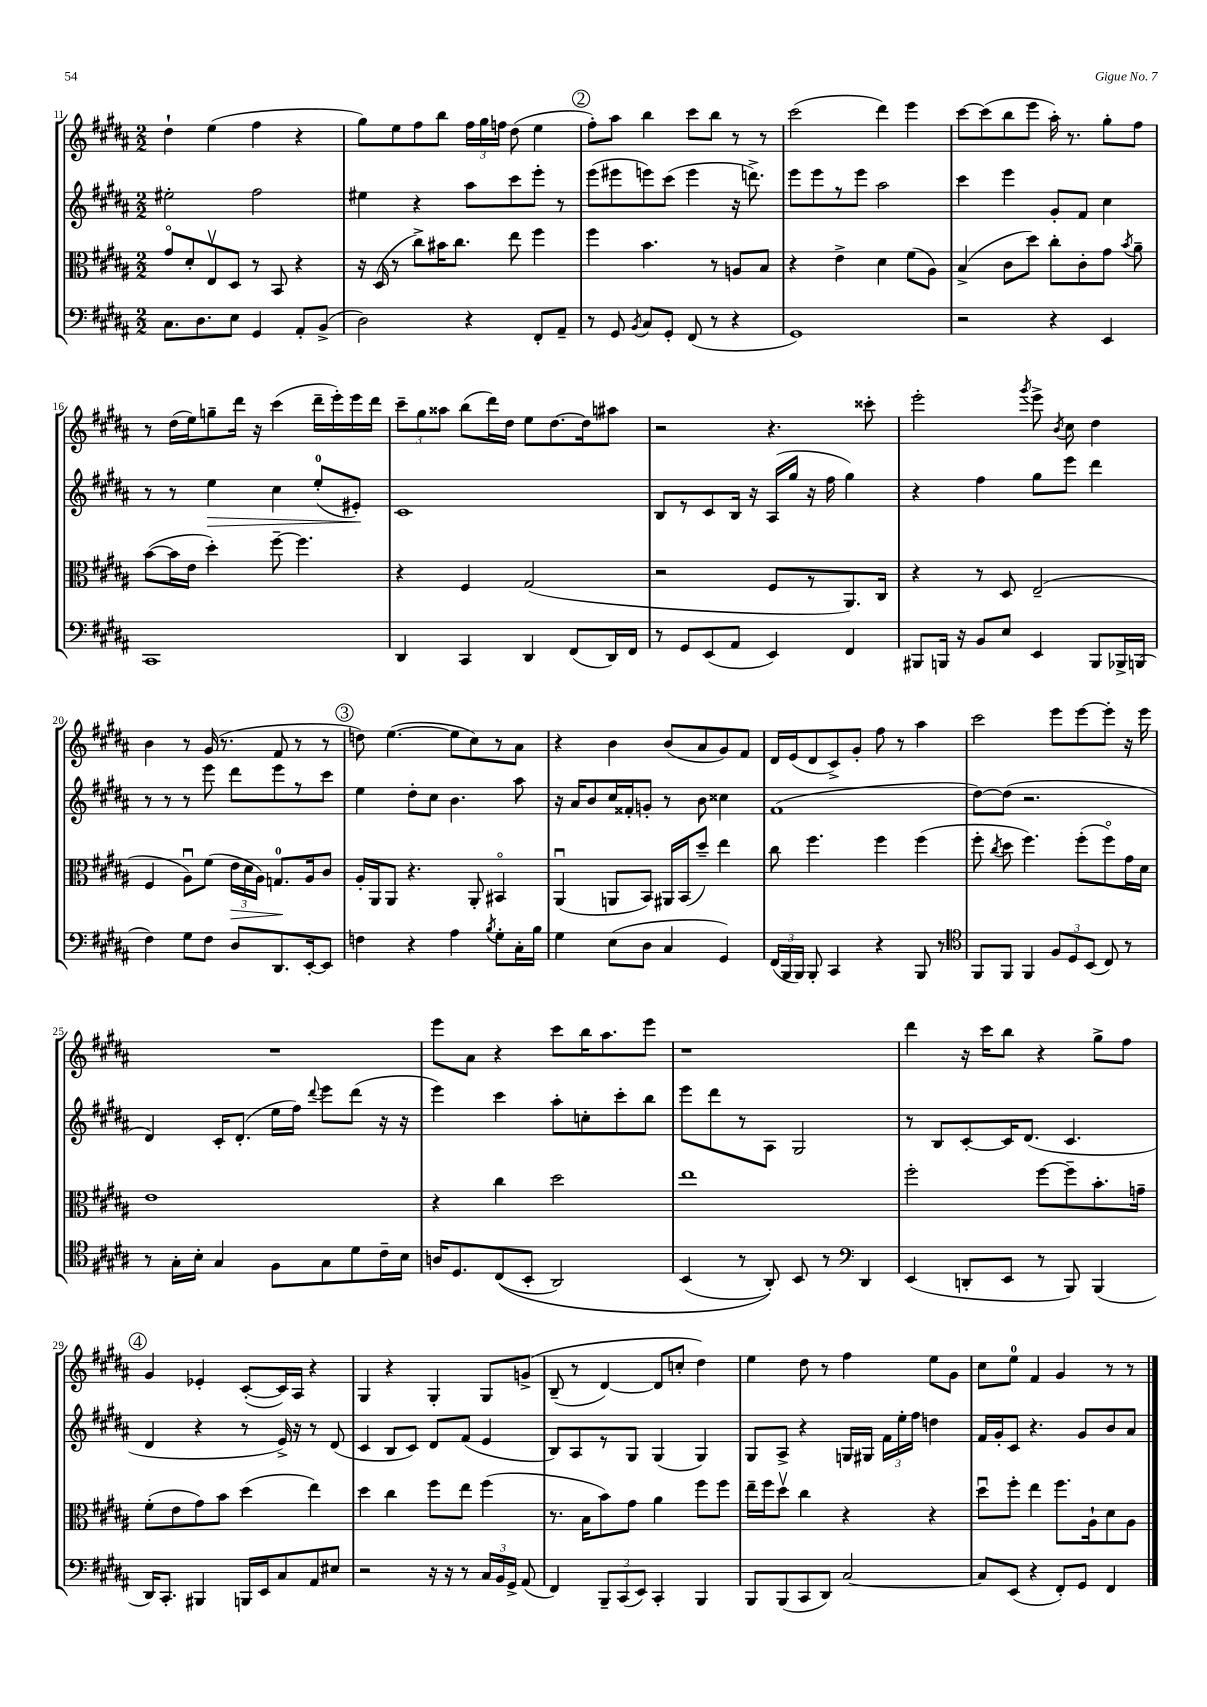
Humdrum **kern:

**kern	**kern	**kern	**kern
*staff4	*staff3	*staff2	*staff1
*clefF4	*clefC3	*clefG2	*clefG2
*k[f#c#g#d#a#]	*k[f#c#g#d#a#]	*k[f#c#g#d#a#]	*k[f#c#g#d#a#]
*M2/2	*M2/2	*M2/2	*M2/2
8.C#	8g#o	2ee#'	4dd#`
.	8d#'	.	.
8.D#	.	.	.
.	8Ev	.	(4ee
8E	8D#	.	.
4GG#	8r	2ff#	4ff#
.	8BB	.	.
8AA#'	4r	.	4r
(8BB^	.	.	.
=	=	=	=
2D#)	16r	4ee#	8gg#)
.	(16D#	.	.
.	8r	.	8ee
.	8cc#^)	4r	8ff#
.	16b#	.	8bb
.	8.cc#	.	.
4r	.	8aa#	24ff#
.	.	.	24gg#
.	.	.	24ff
.	8ee	8ccc#	(8dd#
8FF#'	4ff#	8eee'	4ee
8AA#~	.	8r	.
=	=	=	=
8r	4ff#	(8eee	8ff#')
8GG#	.	8eee#	8aa#
8qBB	.	.	.
8C#	4.b	8eee)	4bb
8GG#'	.	(8ccc#	.
(8FF#	.	4eee	8ccc#
8r	8r	.	8bb
4r	8A	16r	8r
.	.	8.ddd^)	.
.	8B	.	8r
=	=	=	=
1GG#)	4r	8eee	(2ccc#
.	.	8eee	.
.	4e^	8r	.
.	.	8eee	.
.	4d#	2aa#	4ddd#)
.	(8f#	.	4eee
.	8A#)	.	.
=	=	=	=
2r	(4B^	4ccc#	[8ccc#
.	.	.	(8ccc#]
.	8c#	4eee	8bb
.	8dd#)	.	8eee
4r	8cc#'	8g#'	16aa#')
.	.	.	8.r
.	8c#'	8f#	.
4EE	8g#	4cc#	8gg#'
.	8qb	.	.
.	8a#~	.	8ff#
=	=	=	=
1CC#	([8b	8r	8r
.	16b]	8r	(16dd#
.	16e	.	16ee)
.	4dd#')	4ee	8gg~
.	.	.	16ddd#
.	.	.	16r
.	[8ff#~	4cc#	(4ccc#
.	4.ff#]	.	.
.	.	(8ee'	16ddd#~
.	.	.	16eee')
.	.	8e#')	16eee
.	.	.	16ddd#
=	=	=	=
4DD#	4r	1c#	12ccc#~
.	.	.	12gg#
.	.	.	12aa##
4CC#	4F#	.	(8bb
.	.	.	16ddd#)
.	.	.	16dd#
4DD#	(2G#	.	8ee
.	.	.	[8.dd#
(8FF#	.	.	.
.	.	.	16dd#]
16DD#)	.	.	8aa#
16FF#	.	.	.
=	=	=	=
8r	2r	8B	2r
8GG#	.	8r	.
(8EE	.	8c#	.
8AA#	.	16B	.
.	.	16r	.
4EE)	8F#	(16A#	4.r
.	.	16gg#	.
.	8r	16r	.
.	.	16ff#	.
4FF#	8.AA#)	4gg#)	.
.	.	.	8ccc##'
.	16C#	.	.
=	=	=	=
8BBB#	4r	4r	2eee'
16BBB	.	.	.
16r	.	.	.
8BB	8r	4ff#	.
8E	8D#	.	.
.	.	.	8qggg#
4EE	(2E~	8gg#	8eee^
.	.	.	8qb
.	.	8eee	8cc#
8BBB	.	4ddd#	4dd#
16BBB-^	.	.	.
(16BBB	.	.	.
=	=	=	=
4F#)	4F#	8r	4b
.	.	8r	.
8G#	8A#u)	8r	8r
8F#	(8f#	8eee	(16g#
.	.	.	8.r
8D#	24e	8ddd#	.
.	24d#	.	.
.	24A#)	.	.
8.DD#	8.G	8eee	8f#
.	.	8r	8r
[16EE'	16A#	.	.
8EE]	8c#	8ccc#	8r
=	=	=	=
4F	16A#'	4ee	8dd)
.	16AA#	.	.
.	8AA#	.	([4.ee
4r	4.r	8dd#'	.
.	.	8cc#	.
4A#	.	4.b	8ee]
.	8AA#'	.	8cc#)
8qB	.	.	.
8G#'	4BB#o	.	8r
16C#'	.	8aa#	8a#
16B	.	.	.
=	=	=	=
4G#	(4AA#u	16r	4r
.	.	16a#	.
.	.	8b	.
(8E	8AA	16cc#	4b
.	.	16f##'	.
8D#	8BB)	8g'	.
4C#	16AA#	8r	(8b
.	(16BB	.	.
.	8dd#~)	8b	8a#
4GG#)	4ee	4cc##	8g#)
.	.	.	8f#
=	=	=	=
(24FF#	8cc#	(1f#	16d#
24BBB	.	.	.
.	.	.	(16e
24BBB)	.	.	.
8BBB'	4.ff#	.	8d#
4CC#	.	.	8c#^)
.	.	.	8g#'
4r	4ff#	.	8ff#
.	.	.	8r
8BBB	(4ff#	.	4aa#
8r	.	.	.
=	=	=	=
*clefC4	*	*	*
8FF#	8ff#'	[8dd#)	2ccc#
.	8qcc#	.	.
8FF#	8dd#	(8dd#]	.
4FF#	4.ff#)	2.r	.
12F#	.	.	8eee
12D#	.	.	.
.	(8ff#'	.	[8eee
(12BB	.	.	.
8C#)	8ff#o)	.	8eee']
8r	16g#	.	16r
.	16d#	.	16eee
=	=	=	=
8r	1e	4d#)	1r
16G#'	.	.	.
16B'	.	.	.
4G#	.	16c#'	.
.	.	(8.d#'	.
8F#	.	16ee	.
.	.	16ff#)	.
.	.	8qqddd#	.
8G#	.	8eee	.
8d#	.	(8ddd#	.
16c#~	.	16r	.
16B	.	16r	.
=	=	=	=
16A	4r	4eee)	8eee
8.D#	.	.	.
.	.	.	8a#
&((8C#	4cc#	4ccc#	4r
8BB'	.	.	.
2AA#)	2dd#	8aa#'	8ccc#
.	.	8cc'	16bb
.	.	.	8.aa#
.	.	8ccc#'	.
.	.	8bb	8eee
=	=	=	=
(4BB	1ee	8eee	1r
.	.	8ddd#	.
8r	.	8r	.
8AA#')&)	.	8A#	.
8BB	.	2G#	.
8r	.	.	.
*clefF4	*	*	*
4DD#	.	.	.
=	=	=	=
(4EE	2ff#'	8r	4ddd#
.	.	8B	.
8DD'	.	[8c#'	16r
.	.	.	16ccc#
8EE	.	16c#]	8bb
.	.	(8.d#	.
8r	[8ff#	.	4r
8BBB)	8ff#~]	4.c#	.
(4BBB	8.b'	.	8gg#^
.	.	.	8ff#
.	16g~	.	.
=	=	=	=
16DD#)	(8f#'	4d#	4g#
8.CC#'	.	.	.
.	8e	.	.
4BBB#	8g#)	4r	4e-'
.	8b	.	.
16BBB	(4dd#	8r	([8c#'
16EE	.	.	.
8C#	.	16e^)	16c#])
.	.	16r	16A#
8AA#	4ee)	8r	4r
8E#	.	(8d#	.
=	=	=	=
2r	4dd#	4c#	4G#
.	4cc#	8B	4r
.	.	8c#)	.
16r	8ff#	8d#	4G#'
16r	.	.	.
8r	8ee	(8f#	.
24C#	(4ff#	4e	8G#
24BB	.	.	.
24GG#^	.	.	.
(8AA#	.	.	&(8g^
=	=	=	=
4FF#)	8.r	8B)	(8B~
.	.	8A#	8r
.	16B	.	.
12BBB~	8b)	8r	[4d#)
(12CC#	.	.	.
.	8g#	8G#	.
12EE)	.	.	.
4CC#'	4a#	(4G#	8d#]
.	.	.	8cc'
4BBB	8ff#	4G#)	4dd#&)
.	8ff#	.	.
=	=	=	=
8BBB	16ee~	8G#	4ee
.	16ff#	.	.
(8BBB	8dd#v	8A#^	.
8CC#	4cc#	4r	8dd#
8DD#)	.	.	8r
[2C#	4r	16G	4ff#
.	.	16G#	.
.	.	24f#	.
.	.	24ee'	.
.	.	24ff#	.
.	4r	4dd	8ee
.	.	.	8g#
=	=	=	=
8C#]	8dd#u	16f#	8cc#
.	.	16g#'	.
(8EE	8ff#'	8c#	8ee
4r	4ee	4.r	4f#
8FF#')	8.ff#	.	4g#
8GG#	.	8g#	.
.	16A#`	.	.
4FF#	8d#	8b	8r
.	8A#	8a#	8r
==	==	==	==
*-	*-	*-	*-
